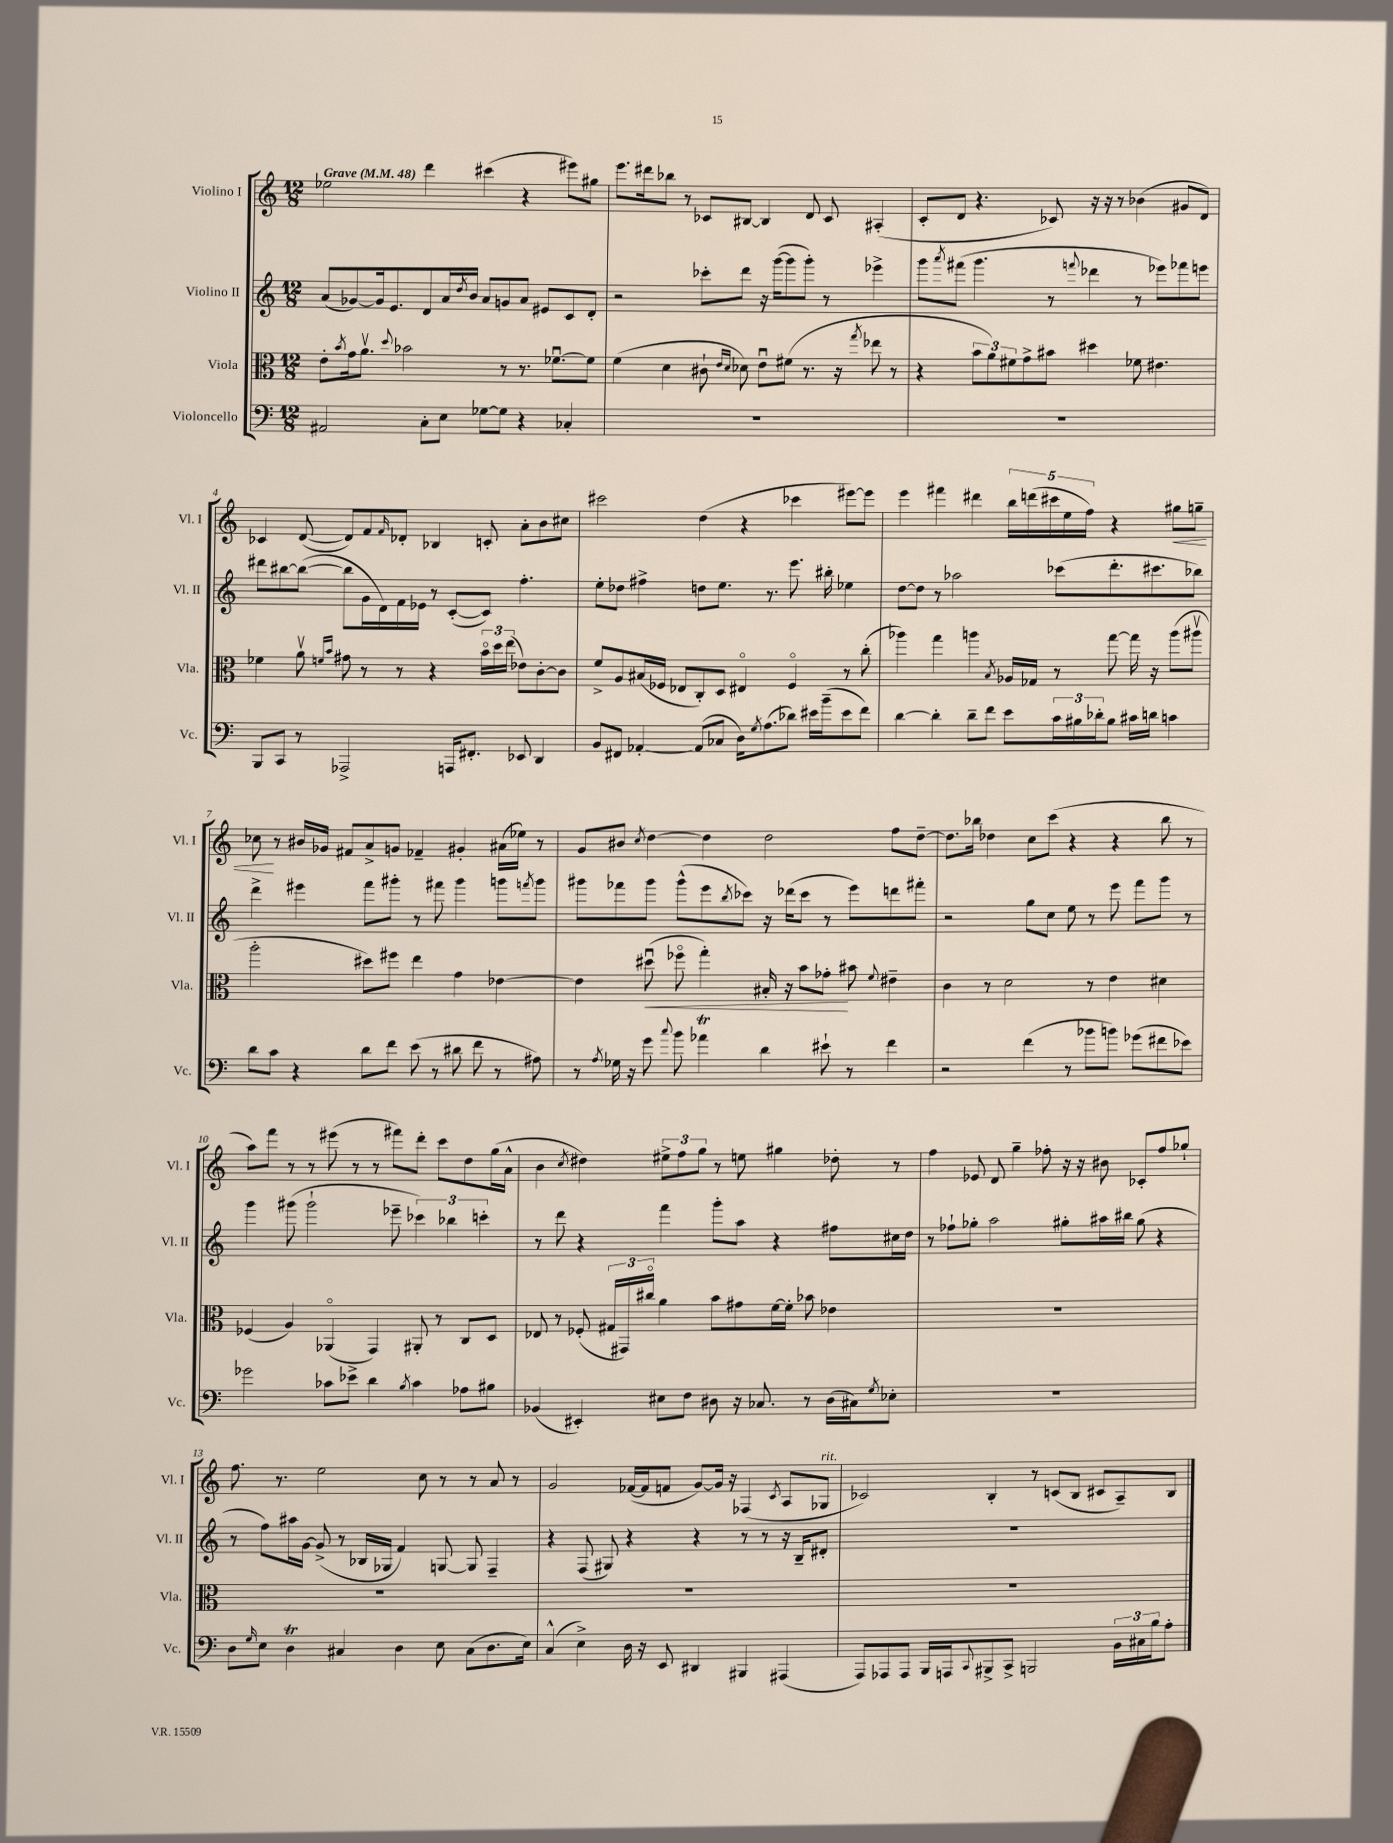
<<
\new StaffGroup <<
\new Staff = "s0" \with { instrumentName = "Violino I" shortInstrumentName = "Vl. I" } {
    \clef treble \key c \major \numericTimeSignature \time 12/8 \tempo "Grave" 4 = 48
    ees''2 d'''4 cis'''4( r4 eis'''8) gis''8 |
    e'''8. dis'''16 bes''8 r8 ces'8 bis8~ bis4 d'8 ces'8 ais4-.( |
    c'8-. d'8 r4. ces'8) r16 r16 r8 bes'4( gis'8 d'8) |
    ces'4 d'8~( d'8) f'8 \grace { f'16 } des'8-. bes4 c'8-. a'8-. b'8 cis''8 |
    cis'''2 d''4( r4 ces'''4 eis'''8~) eis'''8 |
    e'''4 fis'''4 dis'''4 \tuplet 5/4 { b''16 d'''16( cis'''16 e''16 f''16) } r4 gis''8\< g''8-- |
    ces''8\! r8 bis'16 ges'16 fis'8 a'8-> g'8 fes'4-- gis'4-. ais'16( ees''16) r8 |
    g'8 bis'8 \acciaccatura { c''8 } d''4~ d''4 d''2 f''8 d''8~-- |
    d''8. bes''16 des''4 c''8 c'''8( r4 r4 bes''8 r8 |
    a''8) f'''8 r8 r8 eis'''8( r8 r8 fis'''8) d'''8-. c'''8 d''8 g''16( a'16-^ |
    b'4 \acciaccatura { c''8 } dis''4) \tuplet 3/2 { eis''8-> f''8 g''8 } r8 e''8 gis''4 des''8-. r8 |
    f''4 ees'8 d'8 g''4-- fes''8-. r16 r16 bis'8 ces'8-. fes''8 ges''8-! |
    f''8. r8. e''2 c''8 r8 r8 a'8 r8 |
    g'2 fes'16~( fes'16 f'8 g'8~) g'16 r16 fes4( \acciaccatura { c'8 } a8 ges8^\markup { \italic "rit." } |
    ces'2) b4-. r8 c'8( b8 cis'8 a8--) b8 \bar "|." |
}
\new Staff = "s1" \with { instrumentName = "Violino II" shortInstrumentName = "Vl. II" } {
    \clef treble \key c \major \numericTimeSignature \time 12/8
    a'8( ges'8~) ges'16 e'8. d'8 a'16 \acciaccatura { d''8 } b'16 a'8 g'8 a'8 eis'8 c'8 d'8-. |
    r2 ces'''8-. d'''8 r16 g'''16~( g'''8 g'''8-.) r8 ees'''4-> |
    g'''8 \acciaccatura { a'''8 } fis'''8( g'''4. r8 \appoggiatura { f'''8 } des'''4 r8 ees'''8) fes'''8 e'''8 |
    dis'''8 bis''8~ bis''8~( bis''8 g'16 d'16) f'16 ees'16 r8 c'8~-.( c'8) f''4.-. |
    e''8-. des''8 fis''4-> d''8 e''8. r8. e'''8. bis''16-. ees''4 |
    d''8~ d''8 r8 aes''2 ces'''8( d'''8.-. cis'''8. bes''8) |
    d'''4-> eis'''4 f'''8 gis'''8-. r8 fis'''8 gis'''4 g'''8 \acciaccatura { f'''8 } g'''8 |
    gis'''8 fes'''8 gis'''8 gis'''8-^( e'''8 \acciaccatura { b''8 } ces'''8) r16 des'''16( ces'''8 r8 e'''8) d'''8 fis'''8-. |
    r2 g''8 c''8 e''8 r8 e'''8 f'''8 g'''8 r8 |
    g'''4 gis'''8( gis'''2-! ees'''8-- \tuplet 3/2 { ces'''4) bes''4 c'''4-. } |
    r8 d'''8 r4 f'''4 g'''8-. a''8 r4 fis''8 cis''16 d''16 |
    r8 fes''8-! ges''8-. a''2 gis''8-. ais''16 bis''16 gis''8( r4 |
    r8 f''8) ais''16 g'16~ g'8->( r8 bes16 ges16 f'4) g8~ g8 f4-- |
    r4 f8( gis8) r4 r4 r8 r8 r16 b16-- dis'8-. |
    R1. \bar "|." |
}
\new Staff = "s2" \with { instrumentName = "Viola" shortInstrumentName = "Vla." } {
    \clef alto \key c \major \numericTimeSignature \time 12/8
    e'8-. \acciaccatura { b'8 } g'16 a'8.\upbow \appoggiatura { d''8 } bes'2 r8 r8. fes'8.~\downbow fes'8 |
    f'4( d'4 cis'8-! \grace { e'16 d'16 } des'8) e'8\downbow fis'8( r8. r16 \acciaccatura { g''8 } ees''8 r8 |
    r4 \tuplet 3/2 { b'8 a'8) fis'8 } g'8-> bis'8 dis''4 fes'8 eis'4. |
    fes'4 a'8\upbow \grace { f'16 b'16 } gis'8 r8 r8 r4 \tuplet 3/2 { b'16\flageolet d''16 e''16( } ees'8) c'8~-. c'8 |
    f'8-> a8 bis16( fes16 ees8 c8-.) d8 eis4\flageolet fes4\flageolet r8 c''8-.( |
    aes''4) g''4 a''4 \acciaccatura { b8 } aes16 ges16 r8 g''8~ g''16 r16 a''8( ais''8\upbow |
    a''2-. dis''8) fis''8 e''4 g'4 ees'4~ |
    ees'4 dis''8\downbow\<( fes''8\flageolet g''4-.) bis16-. r16 b'8 ges'8-.\! bis'8 \appoggiatura { f'8 } eis'4-- |
    c'4 r8 d'2 r8 e'4 dis'4 |
    fes4( a4) aes,4\flageolet( g,4) ais,8-. r8 c8 d8 |
    ees8 r8 fes8-.( \tuplet 3/2 { gis16 gis,16) cis''16\flageolet } a'4 b'8 gis'8 f'16~ f'16-. bes'8 ees'4 |
    R1. |
    R1. |
    R1. |
    R1. \bar "|." |
}
\new Staff = "s3" \with { instrumentName = "Violoncello" shortInstrumentName = "Vc." } {
    \clef bass \key c \major \numericTimeSignature \time 12/8
    ais,2 c8-. e8 ges8~ ges8 r4 ces4-. |
    R1. |
    R1. |
    b,,8 c,8 r8 aes,,2-> a,,16 fis,8.-. ees,8 d,4 |
    b,8 fis,8 aes,4~-. aes,8( ces8 d16) \acciaccatura { g8 } a8.( des'8) eis'16 b'16--( eis'8 f'8) |
    d'4~ d'4-. d'8-- f'8 e'8 \tuplet 3/2 { c'16 bis16 des'16-. } bis8 cis'16 d'16 c'4 |
    d'8 c'8 r4 d'8 f'8 e'8( r8 dis'8 f'8 r8 ais8) |
    r8 \acciaccatura { a8 } ges16 r16 g'8 \appoggiatura { c''8 } b'8 aes'4\trill d'4 eis'8-! r8 f'4 |
    r2 f'4( r8 bes'8 b'8) ges'8( fis'8 ees'8) |
    ges'2 ces'8 ees'8-> d'4 \acciaccatura { b8 } ces'4 aes8 bis8 |
    bes,4( eis,4-.) eis8 f8 dis8 r16 ces8. r8 dis16( cis16) \acciaccatura { g8 } ees8-. |
    R1. |
    d8 \grace { g16 } e8 d4\trill cis4 d4 e8 cis8( d8. e16) |
    c4-^( e4->) d16 r16 e,8 dis,4 bis,,4 ais,,4( |
    a,,8) aes,,8 aes,,8 b,,16 a,,16 \appoggiatura { c,8 } bis,,8-> c,8-> b,,2 \tuplet 3/2 { b,16 cis16 b16 } a8-. \bar "|." |
}
>>
>>
